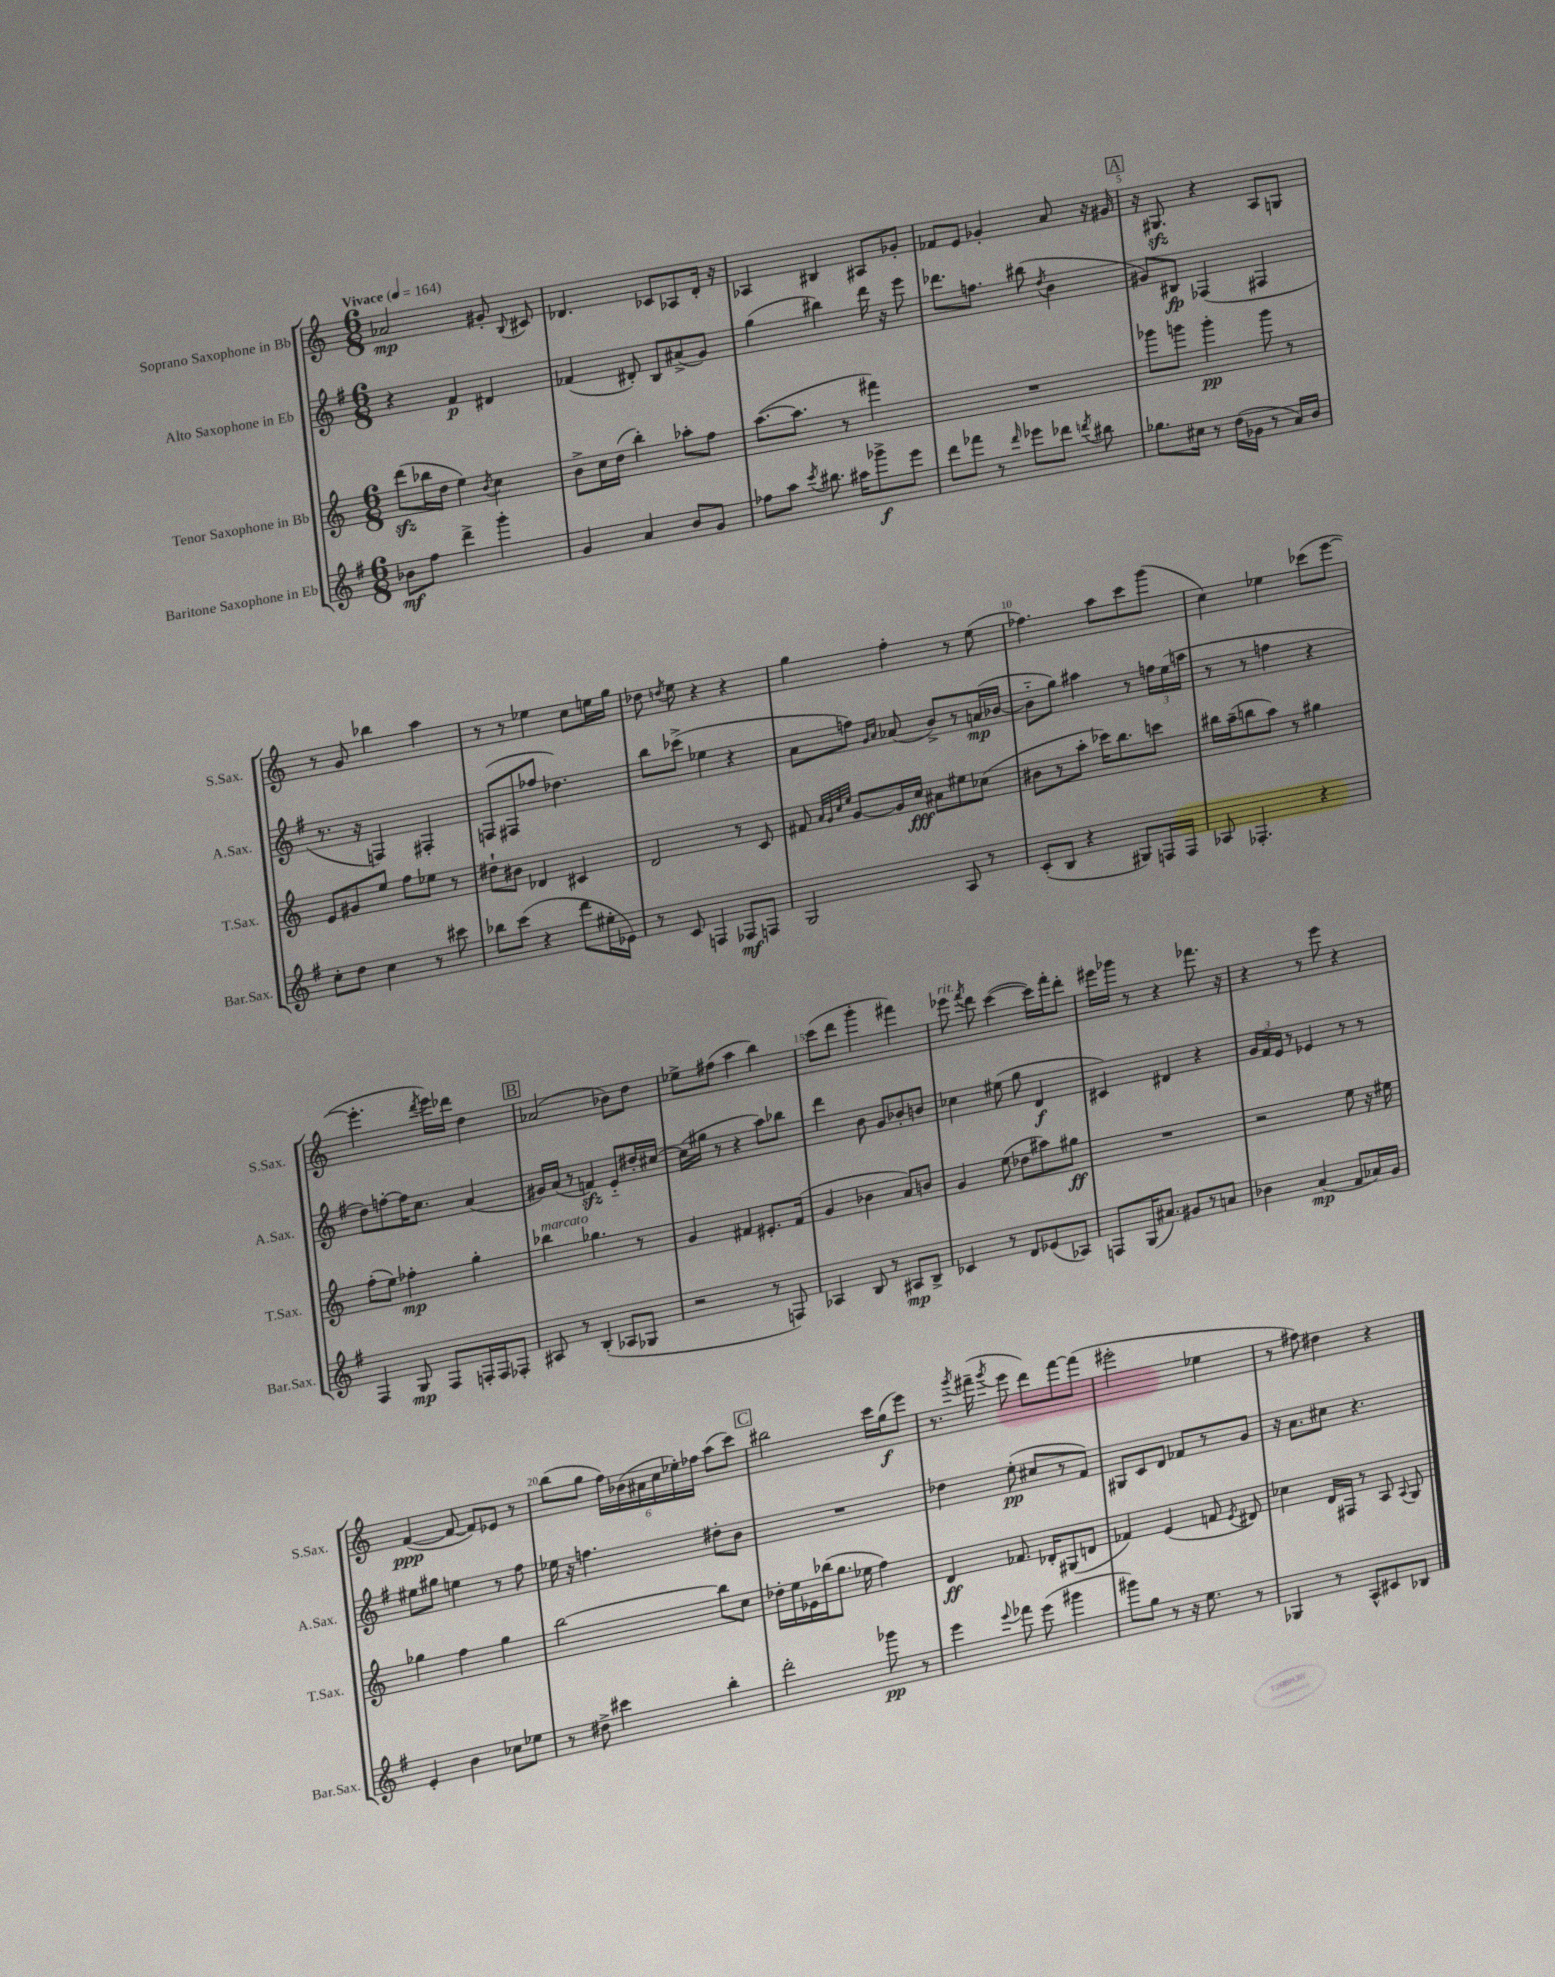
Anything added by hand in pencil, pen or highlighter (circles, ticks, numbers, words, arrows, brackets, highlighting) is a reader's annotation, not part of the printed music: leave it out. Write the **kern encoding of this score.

**kern	**dynam	**kern	**dynam	**kern	**dynam	**kern	**dynam
*part4	*part4	*part3	*part3	*part2	*part2	*part1	*part1
*staff4	*staff4	*staff3	*staff3	*staff2	*staff2	*staff1	*staff1
*I"Baritone Saxophone in Eb	*	*I"Tenor Saxophone in Bb	*	*I"Alto Saxophone in Eb	*	*I"Soprano Saxophone in Bb	*
*I'Bar.Sax.	*	*I'T.Sax.	*	*I'A.Sax.	*	*I'S.Sax.	*
*clefG2	*	*clefG2	*	*clefG2	*	*clefG2	*
*k[f#]	*	*k[]	*	*k[f#]	*	*k[]	*
*M6/8	*	*M6/8	*	*M6/8	*	*M6/8	*
*MM164	*	*MM164	*	*MM164	*	*MM164	*
=1	=1	=1	=1	=1	=1	=1	=1
!	!	!	!	!	!	!LO:TX:a:B:t=Vivace	!
8b-X\L	mf	(8dddzz\L	.	4r	.	2a-X/	mp
8ff#\J	.	16bb-X\L	.	.	.	.	.
.	.	16dd\JJ	.	.	.	.	.
4ddd^\	.	4ee\)	.	4f#/	p	.	.
.	.	8qb/	.	.	.	.	.
4ggg'\	.	4cc\	.	4d#X/	.	8g#X'/	.
.	.	.	.	.	.	8qqB/	.
.	.	.	.	.	.	8c#X/	.
=2	=2	=2	=2	=2	=2	=2	=2
4g/	.	8b^\L	.	(4f-X/	.	4.d-X/	.
.	.	16cc\L	.	.	.	.	.
.	.	(16dd\JJ	.	.	.	.	.
4a/	.	4bb'\)	.	8d#X'/)	.	.	.
.	.	.	.	8B/L	.	8c-X/L	.
8b/L	.	8aa-X'\L	.	(8a#X^/	.	8A-X/	.
8g/J	.	8ff\J	.	8g/J)	.	16d-'/Jk	.
.	.	.	.	.	.	16r	.
=3	=3	=3	=3	=3	=3	=3	=3
8ff-X\L	.	([8.aa\L	.	(4gg\	.	4A-X/	.
8aa\J	.	.	.	.	.	.	.
.	.	8.aa\J]	.	.	.	.	.
8qccc/	.	.	.	.	.	.	.
8.bb#X\	.	.	.	4bb#X\)	.	4B#X/	.
.	.	8r	.	.	.	.	.
16aa#X\KL	.	.	.	.	.	.	.
8ggg-X^\	f	4fff#X\)	.	16ddd\	.	8A#X/L	.
.	.	.	.	16r	.	.	.
8eee\J	.	.	.	8eee\	.	8g-X'/J	.
=4	=4	=4	=4	=4	=4	=4	=4
8ddd\L	.	2.r	.	8.ddd-X\L	.	8f-X/L	.
8fff-X\J	.	.	.	.	.	8e/J	.
.	.	.	.	8.ffn\J	.	.	.
8r	.	.	.	.	.	4g-X'/	.
16qqddd/	.	.	.	.	.	.	.
8eee-X\L	.	.	.	(8bb#X\	.	.	.
.	.	.	.	8qdd/	.	.	.
8ddd-X\J	.	.	.	4b\	.	8a/	.
8qdddn/	.	.	.	.	.	.	.
8bb#X\	.	.	.	.	.	16r	.
.	.	.	.	.	.	16g#X/	.
!!LO:REH:place=s1:t=A
=5	=5	=5	=5	=5	=5	=5	=5
8.gg-X\L	.	8ggg-X\L	.	8g#X/L)	.	16r	.
.	.	.	.	.	.	8.G#Xzz/	.
.	.	8gggn\J	.	8B#X/J	fp	.	.
16cc#X\Jk	.	.	.	.	.	.	.
8r	.	4ggg'\	pp	(4F-X/	.	4r	.
(16dd\LL	.	.	.	.	.	.	.
16g-X\JJ	.	.	.	.	.	.	.
8r	.	8ggg\	.	4F#X/	.	8A/L	.
16a/LL)	.	8r	.	.	.	8Gn/J	.
16b/JJ	.	.	.	.	.	.	.
!!LO:LB:g=z
=6	=6	=6	=6	=6	=6	=6	=6
8cc'\L	.	8e/L	.	8.r	.	8r	.
8dd\J	.	8g#X/	.	.	.	8g/	.
.	.	.	.	16r	.	.	.
4cc\	.	8ee/J	.	4Fn/)	.	4bb-X\	.
.	.	8ff\L	.	.	.	.	.
8r	.	8ee-X\J	.	4F#X'/	.	4aa\	.
8ccc#X\	.	8r	.	.	.	.	.
=7	=7	=7	=7	=7	=7	=7	=7
8bb-X\L	.	8dd#X`\L	.	(8Fn/L	.	8r	.
(8ccc\J	.	8b#X\J	.	8F#X/	.	8r	.
4r	.	4d-X/	.	8ff-X/J	.	4ee-X\	.
.	.	.	.	4.dd-X\)	.	.	.
8ddd\L	.	4c#X/	.	.	.	8cc\L	.
16ee#X'\L	.	.	.	.	.	16een\L	.
16e-X\JJ)	.	.	.	.	.	16gg\JJ	.
=8	=8	=8	=8	=8	=8	=8	=8
8r	.	2d/	.	8bb\L	.	8dd-X\	.
.	.	.	.	.	.	8qddn/	.
8c/	.	.	.	(8ccc-X^\J	.	8ee\	.
4Fn/	.	.	.	4ee-X\	.	4r	.
8F-X/L	mf	8r	.	4r	.	4r	.
8Fn/J	.	8c/	.	.	.	.	.
=9	=9	=9	=9	=9	=9	=9	=9
2G/	.	8f#X/	.	8a\L	.	4gg\	.
.	.	32qqa/LLL	.	.	.	.	.
.	.	32qqg/	.	.	.	.	.
.	.	32qqcc/	.	.	.	.	.
.	.	32qqee/JJJ	.	.	.	.	.
.	.	[8g/L	.	8ffn\J)	.	.	.
.	.	.	.	16qqg/LL	.	.	.
.	.	.	.	16qqa/JJ	.	.	.
.	.	16g/L]	.	(8a-X/	.	4ff'\	.
.	.	16cc/JJ	fff	.	.	.	.
.	.	8a#X\L	.	8b^/L)	.	.	.
8A/	.	8ee#X\	.	8r	.	8r	.
8r	.	(8cc-X\J	.	(16an/L	mp	(8ee\	.
.	.	.	.	[16b-X/JJ	.	.	.
=10	=10	=10	=10	=10	=10	=10	=10
(8c'/L	.	8b#X\L	.	8b-\L]	.	4.ff-X\)	.
8B/J	.	8r	.	8gg\J)	.	.	.
4r	.	8aa'\J	.	4aa#X\	.	.	.
.	.	16ccc-X\KL)	.	.	.	8aa\L	.
.	.	8.bb\	.	.	.	.	.
8G#X/L)	.	.	.	8r	.	8ccc\	.
16Fn/L	.	8cccn\J	.	24ffn\LL	.	(8ggg\J	.
.	.	.	.	(24ee\	.	.	.
16F/JJ	.	.	.	.	.	.	.
.	.	.	.	24aan\JJ	.	.	.
=11	=11	=11	=11	=11	=11	=11	=11
8A-X/	.	16bb#X\LL	.	8r	.	4cc\)	.
.	.	(16aa~\J	.	.	.	.	.
4.F-X'/	.	8bbn\	.	8r	.	.	.
.	.	8aa\J)	.	4ffn\	.	4ee-X\	.
.	.	8r	.	.	.	.	.
4r	.	4gg#X\	.	4r	.	(8ccc-X\L	.
.	.	.	.	.	.	[8eee\J	.
!!LO:LB:g=z
=12	=12	=12	=12	=12	=12	=12	=12
4F#/	.	(8ff'\L	.	8dd\L)	.	4.eee'\]	.
.	.	8ee\J)	.	[8ffn'\	.	.	.
8G/	mp	4ff-X'\	mp	16ff\K]	.	.	.
.	.	.	.	8.cc\J	.	.	.
.	.	.	.	.	.	8qddd/	.
8F#/L	.	.	.	.	.	16eee\LL)	.
.	.	.	.	.	.	16ddd-X\JJ	.
16Fn'/L	.	4gg'\	.	(4a/	.	4dd\	.
16F/J	.	.	.	.	.	.	.
8F-X'/J	.	.	.	.	.	.	.
!!LO:REH:place=s1:t=B
=13	=13	=13	=13	=13	=13	=13	=13
!	!	!LO:TX:a:i:t=marcato	!	!	!	!	!
8A#X/	.	4bb-X\	.	16g#X/LL)	.	(2a-X/	.
.	.	.	.	(16a/JJ	.	.	.
8r	.	.	.	8r	.	.	.
(4B'/	.	4.gg-X\	.	4fnzz/)	.	.	.
8A-X/L	.	.	.	8e/L	.	8b-X\L)	.
8G-X/J	.	8r	.	16dd#X'/L	.	8dd\J	.
.	.	.	.	[16cc#X/JJ	.	.	.
=14	=14	=14	=14	=14	=14	=14	=14
2r	.	4g/	.	(16cc#\LL]	.	8ee-X^\L	.
.	.	.	.	16gg#X\JJ	.	.	.
.	.	.	.	8r	.	(8ff#X\J	.
.	.	4f#X/	.	4r	.	4aa\	.
8r	.	8.e#X'/L	.	8aa\L)	.	4bb\)	.
8Fn/)	.	.	.	8bb-X\J	.	.	.
.	.	(16f#/Jk	.	.	.	.	.
=15	=15	=15	=15	=15	=15	=15	=15
4A-X/	.	4g/	.	4ddd\	.	(8ccc\L	.
.	.	.	.	.	.	8ddd\J	.
8B/	.	4b-X\	.	8b\	.	4ggg'\	.
8r	.	.	.	8g/L	.	.	.
8A#X/L	mp	8a/L)	.	8b-X'/	.	4fff#X\)	.
8B^/J	.	8bn/J	.	8bn/J	.	.	.
=16	=16	=16	=16	=16	=16	=16	=16
!	!	!	!	!	!	!LO:TX:a:i:t=rit.	!
4c-X/	.	4g/	.	4cc-X\	.	8eee-X\	.
.	.	.	.	.	.	8qfff/	.
.	.	.	.	.	.	8ddd\	.
8r	.	(8ee\	.	(8ee#X\	.	([4ccc\	.
8d/L	.	8dd-X\L	.	8gg\	.	.	.
(8e-X/	.	8aa#X\)	.	4d/	f	16ccc\LL])	.
.	.	.	.	.	.	16fff'\J	.
8A-X/J)	.	8gg#X\J	ff	.	.	8ddd'\J	.
=17	=17	=17	=17	=17	=17	=17	=17
8Fn/L	.	2.r	.	4c#X/)	.	16eee#X\LL	.
.	.	.	.	.	.	16ggg-X\JJ	.
(16G/K	.	.	.	.	.	8r	.
8.a#X/J)	.	.	.	.	.	.	.
.	.	.	.	4d#X/	.	4r	.
8g#X/L	.	.	.	.	.	.	.
8r	.	.	.	4r	.	8.fff-X\	.
8an/J	.	.	.	.	.	.	.
.	.	.	.	.	.	16r	.
=18	=18	=18	=18	=18	=18	=18	=18
4b-X\	.	2r	.	24g/LL	.	4r	.
.	.	.	.	24f#/	.	.	.
.	.	.	.	24e/JJ	.	.	.
.	.	.	.	8r	.	.	.
(4a/	mp	.	.	4e-X/	.	8r	.
.	.	.	.	.	.	8eee\	.
8f#/L	.	8ee\	.	8r	.	4r	.
16a-X/L)	.	16r	.	8r	.	.	.
16g/JJ	.	16ee#X\	.	.	.	.	.
!!LO:LB:g=z
=19	=19	=19	=19	=19	=19	=19	=19
4e'/	.	4gg-X\	.	8ee#X\L	.	([4f/	ppp
.	.	.	.	8gg#X\J	.	.	.
4b\	.	4ff\	.	4een\	.	8f/_	.
.	.	.	.	.	.	8f/L])	.
8cc-X\L	.	4gg-\	.	8r	.	8e-X/J	.
8ee-X\J	.	.	.	8ff#\	.	8r	.
=20	=20	=20	=20	=20	=20	=20	=20
8r	.	[2bb\	.	16ee-X\	.	(8bb\L	.
.	.	.	.	16r	.	.	.
8dd#X^\	.	.	.	4.ffn\	.	8gg\J	.
4ccc#X\	.	.	.	.	.	24ff\LL)	.
.	.	.	.	.	.	(24b-X\	.
.	.	.	.	.	.	24a#X\	.
.	.	.	.	.	.	24cc\	.
.	.	.	.	.	.	24ee-X'\)	.
.	.	.	.	.	.	24ff-X\JJ	.
4bb'\	.	8bb\L]	.	8dd#X'\L	.	(8aa\L	.
.	.	8cc\J	.	8b\J	.	8ccc\J)	.
!!LO:REH:place=s1:t=C
=21	=21	=21	=21	=21	=21	=21	=21
2ddd'\	.	16dd-X'\LL	.	2.r	.	2bb#X\	.
.	.	16ee\	.	.	.	.	.
.	.	16e-X\	.	.	.	.	.
.	.	(16bb-X\J	.	.	.	.	.
.	.	8.gg\J	.	.	.	.	.
.	.	16ee-X\	.	.	.	.	.
8ggg-X\	pp	4ff\)	.	.	.	16ccc\LL	.
.	.	.	.	.	.	(16gg\J	f
8r	.	.	.	.	.	8eee\J)	.
=22	=22	=22	=22	=22	=22	=22	=22
4eee\	.	4d/	ff	4dd-X\	.	8.r	.
.	.	.	.	.	.	8qggg/	.
.	.	.	.	.	.	(16fff#X~\	.
8qqeee/	.	.	.	.	.	8qggg/	.
8fff-X\	.	8.f-X/	.	(8ee'\	pp	8eee\	.
(8eee\	.	.	.	8cc#X/L	.	8ddd\L)	.
.	.	16d-X'/KL	.	.	.	.	.
4ggg#X\	.	(8G#X/	.	8r	.	[8fff#\	.
.	.	8dn/J	.	8f#/J)	.	(8fff#\J]	.
=23	=23	=23	=23	=23	=23	=23	=23
8ggg#X\L)	.	4f-X/)	.	8G#X/L	.	2eee#X'\	.
8gg\J	.	.	.	8c/	.	.	.
8r	.	(4e/	.	8d/J	.	.	.
16r	.	.	.	8f-X/L	.	.	.
8.ee\	.	.	.	.	.	.	.
.	.	8fn/	.	8r	.	4ee-X\	.
.	.	8qe/	.	.	.	.	.
8r	.	8d#X/)	.	8g/J	.	.	.
=24	=24	=24	=24	=24	=24	=24	=24
4G-X/	.	4cc-X\	.	16r	.	8r	.
.	.	.	.	8.a\L	.	.	.
.	.	.	.	.	.	8ff#X\)	.
8r	.	16d/LL	.	8cc#X\J	.	4dd#X\	.
.	.	16F#X/JJ	.	.	.	.	.
8A^^/L	.	8r	.	4.r	.	.	.
8c#X/	.	8A/	.	.	.	4r	.
.	.	8qqA/	.	.	.	.	.
8B-X/J	.	8G/	.	.	.	.	.
==	==	==	==	==	==	==	==
*-	*-	*-	*-	*-	*-	*-	*-
